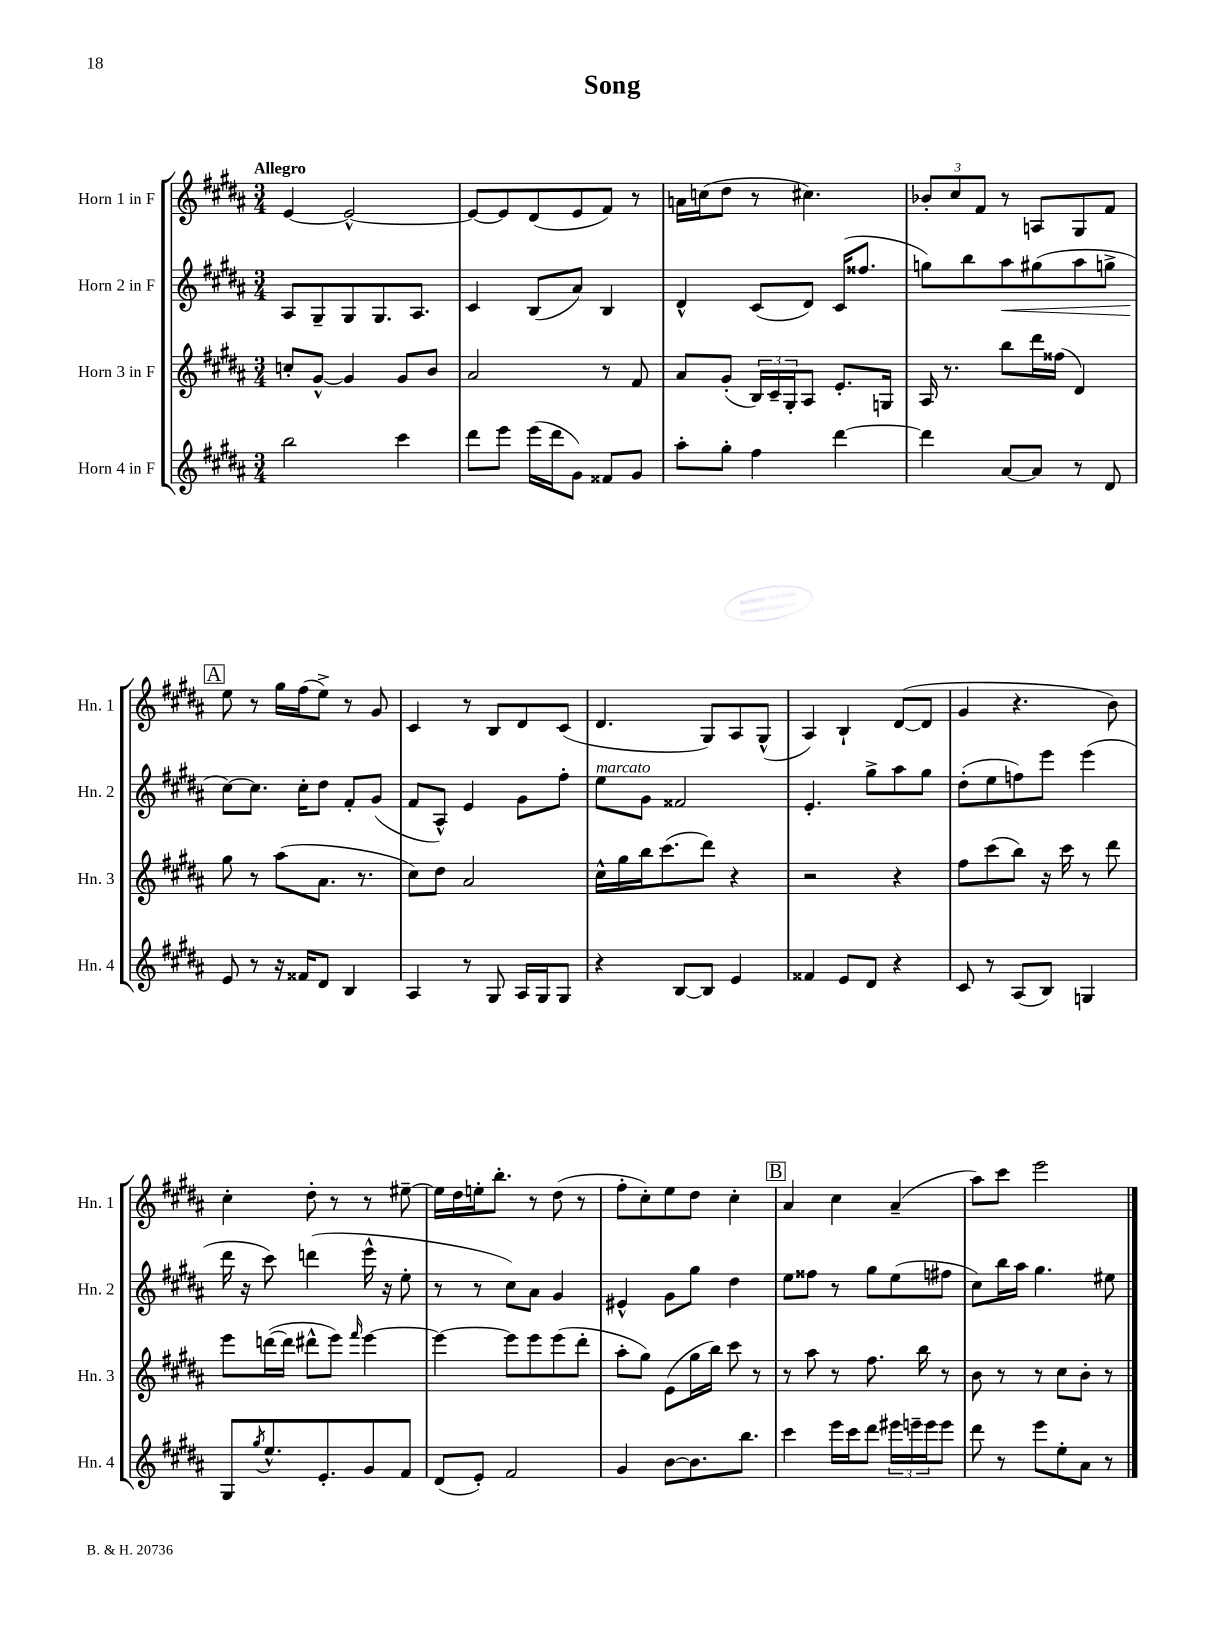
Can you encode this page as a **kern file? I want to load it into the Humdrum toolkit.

**kern	**kern	**kern	**kern
*staff4	*staff3	*staff2	*staff1
*clefG2	*clefG2	*clefG2	*clefG2
*k[f#c#g#d#a#]	*k[f#c#g#d#a#]	*k[f#c#g#d#a#]	*k[f#c#g#d#a#]
*M3/4	*M3/4	*M3/4	*M3/4
2bb	8cc'	8A#	[4e
.	[8g#^^	8G#~	.
.	4g#]	8G#	2e^^_
.	.	8.G#	.
4ccc#	8g#	.	.
.	.	8.A#	.
.	8b	.	.
=	=	=	=
8ddd#	2a#	4c#	8e_
8eee	.	.	8e]
(16eee	.	(8B	(8d#
16ddd#	.	.	.
8g#)	.	8a#)	8e
8f##	8r	4B	8f#)
8g#	8f#	.	8r
=	=	=	=
8aa#'	8a#	4d#^^	16a
.	.	.	(16cc
8gg#'	(8g#'	.	8dd#
4ff#	24B)	(8c#	8r
.	24c#~	.	.
.	24G#'	.	.
.	8A#	8d#)	4.cc#)
[4ddd#	8.e'	(16c#	.
.	.	8.ff##	.
.	16G	.	.
=	=	=	=
4ddd#]	16A#	8gg)	12b-'
.	8.r	.	.
.	.	.	12cc#
.	.	8bb	.
.	.	.	12f#
[8a#	8bb	8aa#	8r
8a#]	16ddd#	(8gg#	8A
.	(16ff##	.	.
8r	4d#)	8aa#	8G#
8d#	.	8gg^	8f#
=	=	=	=
8e	8gg#	[8cc#)	8ee
8r	8r	8.cc#]	8r
16r	(8aa#	.	16gg#
16f##	.	16cc#'	(16ff#
8d#	8.a#	8dd#	8ee^)
4B	.	8f#'	8r
.	8.r	.	.
.	.	(8g#	8g#
=	=	=	=
4A#	8cc#)	8f#	4c#
.	8dd#	8A#^^)	.
8r	2a#	4e	8r
8G#	.	.	8B
16A#	.	8g#	8d#
16G#	.	.	.
8G#	.	8ff#'	(8c#
=	=	=	=
4r	16cc#^^	8ee	4.d#
.	16gg#	.	.
.	16bb	8g#	.
.	(8.ccc#	.	.
[8B	.	2f##	.
8B]	8ddd#)	.	8G#)
4e	4r	.	8A#
.	.	.	(8G#^^
=	=	=	=
4f##	2r	4.e'	4A#)
8e	.	.	4B`
8d#	.	8gg#^	.
4r	4r	8aa#	([8d#
.	.	8gg#	8d#]
=	=	=	=
8c#	8ff#	(8dd#'	4g#
8r	(8ccc#	8ee	.
(8A#	8bb)	8ff)	4.r
8B)	16r	8eee	.
.	16ccc#	.	.
4G	8r	(4eee	.
.	8ddd#	.	8b)
=	=	=	=
8G#	8eee	16ddd#	4cc#'
.	.	16r	.
8qgg#	.	.	.
8.ee^^	([16ddd	8ccc#)	.
.	16ddd]	.	.
.	8ddd#^^	(4ddd	8dd#'
8.e'	.	.	.
.	8eee)	.	8r
.	16qqfff#	.	.
8g#	[4eee	16eee^^	8r
.	.	16r	.
8f#	.	8ee'	[8ee#~
=	=	=	=
(8d#	4eee_	8r	16ee#]
.	.	.	16dd#
8e')	.	8r	16ee'
.	.	.	8.bb'
2f#	8eee]	8cc#)	.
.	8eee	8a#	8r
.	(8eee	4g#	(8dd#
.	8ddd#'	.	8r
=	=	=	=
4g#	8aa#'	4e#^^	8ff#'
.	8gg#)	.	8cc#')
[8b	(8e	8g#	8ee
8.b]	16gg#	8gg#	8dd#
.	16bb)	.	.
.	8ccc#	4dd#	4cc#'
8.bb	.	.	.
.	8r	.	.
=	=	=	=
4ccc#	8r	8ee	4a#
.	8aa#	8ff##	.
16eee	8r	8r	4cc#
16ccc#	.	.	.
8ddd#	8.ff#	8gg#	.
24eee#	.	(8ee	(4a#~
24eee~	.	.	.
.	16bb	.	.
24eee	.	.	.
8eee	8r	8ff#	.
=	=	=	=
8ddd#	8b	8cc#)	8aa#)
8r	8r	16bb	8ccc#
.	.	16aa#	.
8eee	8r	4.gg#	2eee
8ee'	8cc#	.	.
8a#	8b'	.	.
8r	8r	8ee#	.
==	==	==	==
*-	*-	*-	*-
